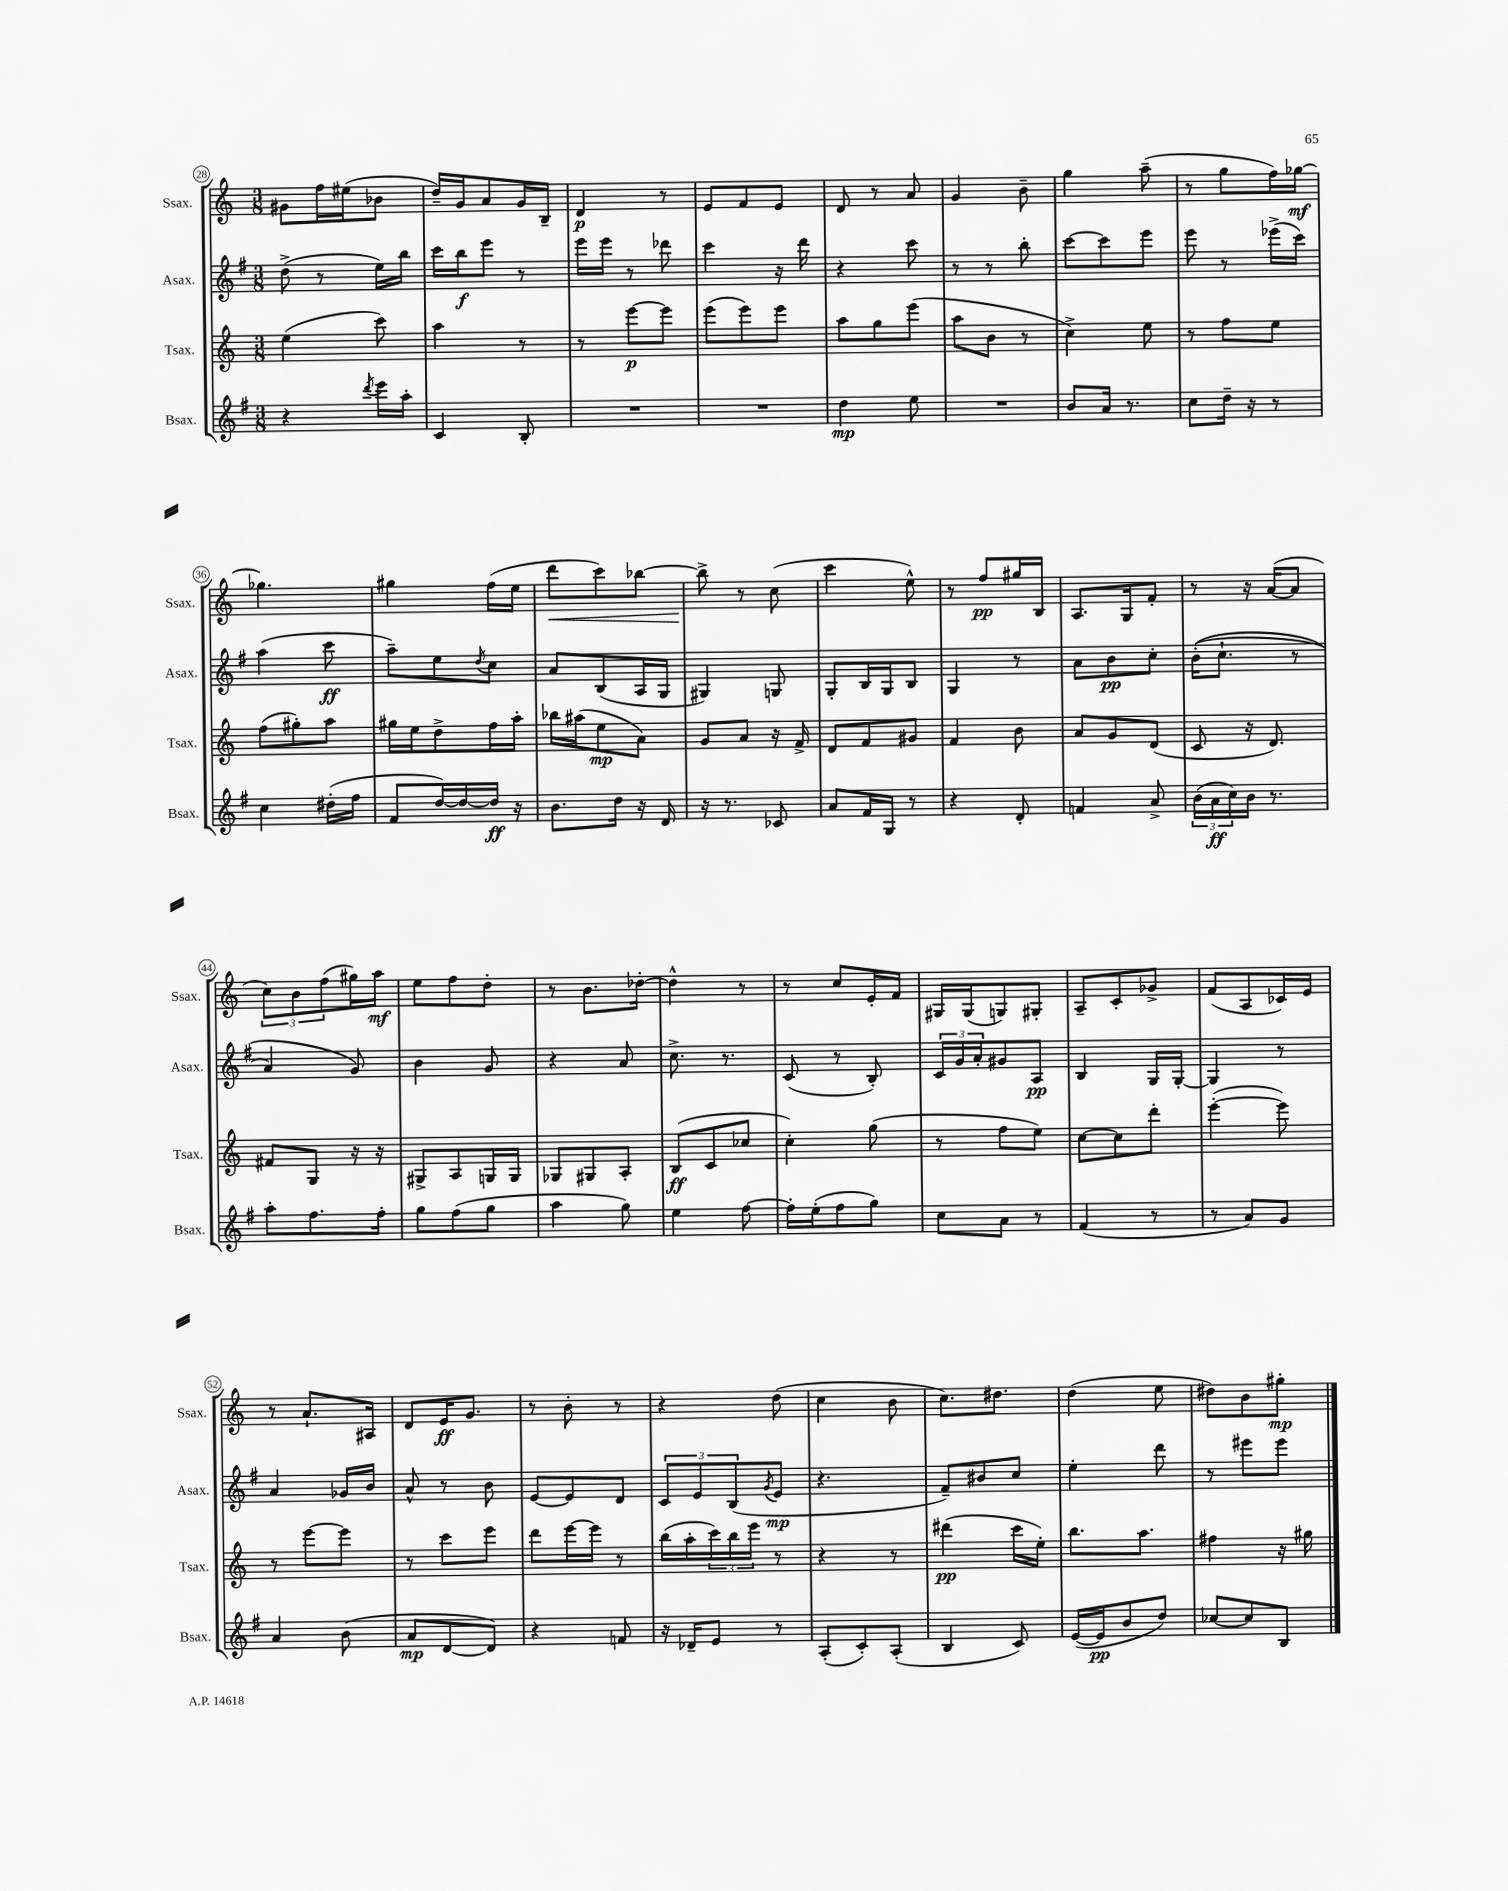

**kern	**kern	**kern	**kern
*staff4	*staff3	*staff2	*staff1
*clefG2	*clefG2	*clefG2	*clefG2
*k[f#]	*k[]	*k[f#]	*k[]
*M3/8	*M3/8	*M3/8	*M3/8
4r	(4ee	(8dd^	8g#
.	.	8r	16ff
.	.	.	(16ee#
8qddd	.	.	.
16eee	8ccc)	16ee)	8b-
16aa'	.	16bb	.
=	=	=	=
4c	4aa	16ccc	16dd~)
.	.	16bb	16g
.	.	8eee	8a
8B'	8r	8r	16g
.	.	.	16B~
=	=	=	=
4.r	8r	16eee	4d
.	.	16eee	.
.	[8eee	8r	.
.	8eee]	8ddd-	8r
=	=	=	=
4.r	(8eee	4ccc	8e
.	8eee)	.	8f
.	8eee	16r	8e
.	.	16ddd	.
=	=	=	=
4dd	8aa	4r	8d
.	8gg	.	8r
8ee	(8eee	8ccc	8a
=	=	=	=
4.r	8aa	8r	4g
.	8b	8r	.
.	8r	8bb'	8b~
=	=	=	=
8b	4cc^)	[8ccc	4gg
16a	.	8ccc]	.
8.r	.	.	.
.	8ee	8eee	(8aa~
=	=	=	=
8cc	8r	8eee	8r
16dd~	8ff	8r	8gg
16r	.	.	.
8r	8ee	(16eee-^	16ff)
.	.	16ccc)	[16gg-
=	=	=	=
4cc	(8ff	(4aa	4.gg-]
.	8gg#')	.	.
(16dd#'	8aa	8ccc	.
16ff#	.	.	.
=	=	=	=
8f#	16gg#	8aa~)	4gg#
.	16ee	.	.
[16dd)	8dd^	8ee	.
16dd_	.	.	.
.	.	8qdd	.
16dd]	16ff	8cc	(16ff
16r	16aa'	.	16ee
=	=	=	=
8.b	16bb-	8a	8ddd
.	(16aa#	.	.
.	8ee	(8B	8ccc)
16dd	.	.	.
16r	8a)	16A	[8bb-
16d	.	16G	.
=	=	=	=
16r	8g	4G#)	8bb-^]
8.r	.	.	.
.	8a	.	8r
8c-	16r	8G	(8cc
.	16f^	.	.
=	=	=	=
8a	8d	8G'	4ccc
16f#	8f	16B	.
16G	.	16G	.
8r	8g#	8B	8ee^^)
=	=	=	=
4r	4f	4G	8r
.	.	.	8ff
8d'	8b	8r	16gg#
.	.	.	16B
=	=	=	=
4f	8a	8a	8.A
.	8g	8b	.
.	.	.	16G
8a^	(8d	8cc'	8f'
=	=	=	=
(24b	8c	&((16b'	8r
24a	.	.	.
.	.	8.cc`	.
24cc)	.	.	.
16b	16r	.	16r
8.r	8.d)	.	([16a
.	.	8r	8a]
=	=	=	=
8aa'	8f#	4a)	12cc)
.	.	.	12b
8.ff#	8G	.	.
.	.	.	(12ff
.	16r	8g&)	16gg#)
16ff#'	16r	.	16aa
=	=	=	=
8gg	8G#^	4b	8ee
(8ff#	8A	.	8ff
8gg	16G	8g	8dd'
.	16G	.	.
=	=	=	=
4aa	8G-	4r	8r
.	8G#	.	8.b
8gg)	8A'	8a	.
.	.	.	[16dd-'
=	=	=	=
4ee	(8B	8.cc^	4dd-^^]
.	8c	.	.
.	.	8.r	.
[8ff#	8cc-	.	8r
=	=	=	=
16ff#']	4cc')	(8c	8r
(16ee'	.	.	.
8ff#	.	8r	8cc
8gg)	(8gg	8B')	16e'
.	.	.	16f
=	=	=	=
8cc	8r	24c	16G#
.	.	24g	.
.	.	.	(16G#
.	.	24a'	.
8a	8ff	8g#	8G)
8r	8ee)	8A	8G#'
=	=	=	=
(4f#	[8cc	4B	8A~
.	8cc]	.	8c'
8r	8ddd'	16G	8g-^
.	.	[16G'	.
=	=	=	=
8r	([4eee'	4G]	(8f
8a)	.	.	8A
8g	8eee])	8r	16c-)
.	.	.	16e
=	=	=	=
4a	8r	4a	8r
.	[8eee	.	8.a`
(8b	8eee]	16g-	.
.	.	16b	16A#
=	=	=	=
8a	8r	8a^^	8d
[8d	8ccc	8r	16e
.	.	.	8.g
8d])	8eee	8b	.
=	=	=	=
4r	8ddd	[8e	8r
.	[16eee	8e]	8b'
.	16eee]	.	.
8f	8r	8d	8r
=	=	=	=
16r	(16bb	12c	4r
16d-~	16aa'	.	.
.	.	12e	.
8e	24ccc)	.	.
.	24bb	(12B	.
.	24eee	.	.
.	.	8qg	.
8r	8r	8e	(8dd
=	=	=	=
(8A'	4r	4.r	4cc
8c')	.	.	.
(8A'	8r	.	8b
=	=	=	=
4B	(4ddd#	8f#~)	8.cc)
.	.	8b#	.
.	.	.	8.dd#
8c)	16ccc	8cc	.
.	16ee')	.	.
=	=	=	=
([16e	8.bb	4ee'	(4dd
16e]	.	.	.
8b	.	.	.
.	8.aa	.	.
8dd)	.	8ddd	8ee
=	=	=	=
[8cc-	4ff#	8r	8dd#)
8cc-]	.	8eee#	8b
8B	16r	8eee#	8gg#'
.	16gg#	.	.
==	==	==	==
*-	*-	*-	*-
